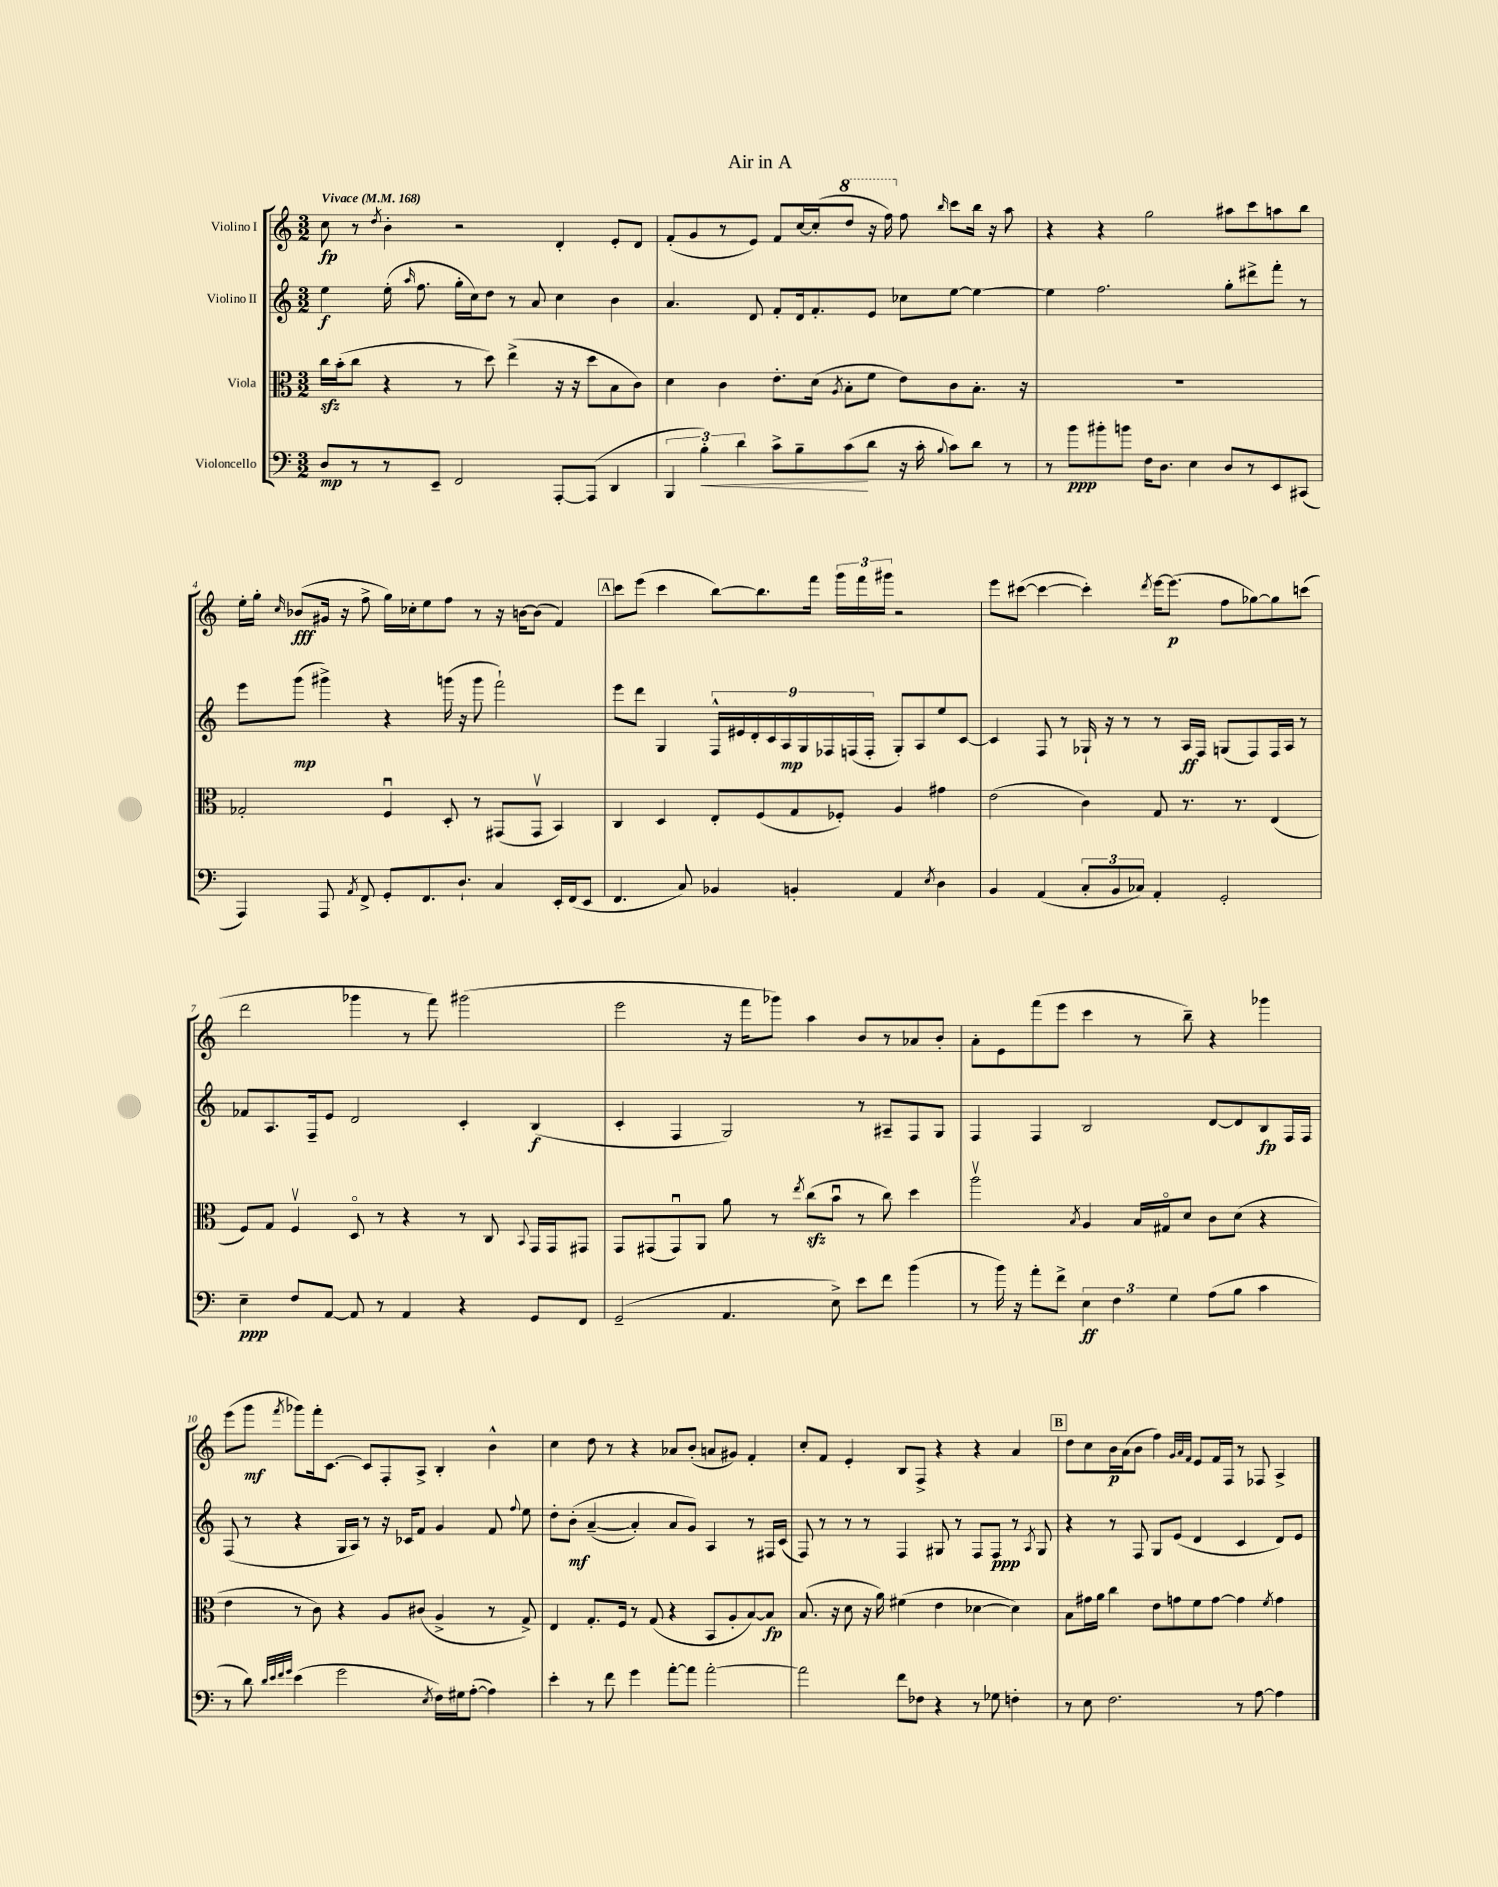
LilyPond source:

\header { title = "Air in A" }
<<
\new StaffGroup <<
\new Staff = "s0" \with { instrumentName = "Violino I" } {
    \clef treble \key c \major \numericTimeSignature \time 3/2 \tempo "Vivace" 4 = 168
    \autoBeamOff c''8\fp r8 \acciaccatura { d''8 } b'4-. r2 d'4-. e'8[-. d'8] |
    f'8[-.( g'8 r8 e'8]) f'8[ c''16~ c''16-.( \ottava #1 d'''8] r16 f'''16) \ottava #0 f''8 \grace { b''16 } c'''8[ b''16] r16 a''8 |
    r4 r4 g''2 ais''8[ c'''8 a''8 b''8] |
    e''16[-. g''16]-. \grace { c''16 } bes'8[\fff( gis'16] r16 f''8-> g''16[) ces''16-. e''8 f''8] r8 r16 b'16[~ b'8]( f'4) |
    \mark \markup { \box "A" } c'''8[ e'''8]( c'''4 b''8[~) b''8. f'''16] \tuplet 3/2 { g'''16[ f'''16 gis'''16] } r2 |
    e'''8[ cis'''8]~( cis'''4~ cis'''4-.) \acciaccatura { d'''8 } e'''16[~ e'''8.]\p( f''8[ ges''8~) ges''8 c'''8]( |
    d'''2 ges'''4 r8 f'''8) gis'''2( |
    e'''2 r16 f'''16[ ges'''8]) a''4 b'8[ r8 aes'8 b'8]-. |
    a'8[-. e'8 f'''8( e'''8] c'''4 r8 b''8--) r4 ges'''4 |
    e'''8[( g'''8]\mf \acciaccatura { f'''8 } ges'''8[) f'''16-. c'8.]~ c'8[ f8-. a8]-> b4-. b'4-^ |
    c''4 d''8 r8 r4 aes'8[ b'8]-.( a'8[ gis'8]) f'4-. |
    c''8[-. f'8] e'4-. b8[ f8]-> r4 r4 a'4 |
    \mark \markup { \box "B" } d''8[ c''8 b'16\p a'16( b'8] f''4) \grace { g'32[ a'32 f'32] } e'8[ f'16 f16] r8 fes8 a4-> \bar "|." |
}
\new Staff = "s1" \with { instrumentName = "Violino II" } {
    \clef treble \key c \major \numericTimeSignature \time 3/2
    \autoBeamOff e''4\f e''16-.( \grace { a''16 } f''8. g''16[-. c''16) d''8] r8 a'8 c''4 b'4 |
    a'4. d'8 f'8[-. d'16 f'8.-. e'8] ces''8[ e''8]~ e''4~ |
    e''4 f''2. g''8[-. dis'''8-> f'''8]-. r8 |
    e'''8[ g'''8]\mp( gis'''4->) r4 g'''16( r16 g'''8 f'''2-!) |
    \mark \markup { \box "A" } e'''8[ d'''8] g4 \tuplet 9/8 { f16[-^ eis'16 d'16-. c'16 a16\mp g16 fes16 f16( f16]-. } g8[-.) a8 e''8 c'8]~ |
    c'4 f8 r8 ges16-! r16 r8 r8 a16[\ff f16] g8[( f8) f16 a16] r8 |
    fes'8[ a8. f16-- e'8] d'2 c'4-. b4\f( |
    c'4-. f4 g2) r8 ais8[-- f8 g8] |
    f4 f4 b2 d'8[~ d'8 b8\fp f16 f16] |
    f8( r8 r4 g16[ a16]) r8 r16 ces'16[ f'8] g'4 f'8 \appoggiatura { f''8 } e''8 |
    d''8[-. b'8]-.\mf\( a'4~--( a'4-.) a'8[ g'8]\) a4 r8 fis16[ c'16]( |
    f8) r8 r8 r8 f4 gis8 r8 f8[ f8]\ppp r8 \acciaccatura { a8 } gis8 |
    \mark \markup { \box "B" } r4 r8 f8 g8[ e'8]( d'4 c'4 d'8[) e'8] \bar "|." |
}
\new Staff = "s2" \with { instrumentName = "Viola" } {
    \clef alto \key c \major \numericTimeSignature \time 3/2
    \autoBeamOff c''16[\sfz b'16-.( c''8] r4 r8 d''8) e''4->( r16 r16 d''8[ b8 c'8]) |
    d'4 c'4 e'8.[-. d'16]( \acciaccatura { a8 } b8[-. f'8] e'8[) c'8 b8.]-. r16 |
    R1. |
    ges2-. f4\downbow d8-. r8 gis,8[( gis,8]\upbow b,4) |
    \mark \markup { \box "A" } c4 d4 e8[-. f8( g8 fes8]-.) a4 gis'4 |
    e'2( c'4) g8 r8. r8. e4( |
    f8[) g8] f4\upbow d8\flageolet r8 r4 r8 c8 \appoggiatura { b,8 } g,16[ g,16 gis,8] |
    g,8[ gis,8( gis,8\downbow) a,8] a'8 r8 \acciaccatura { e''8 } c''8[\sfz( b'8]\downbow r8 c''8) d''4 |
    a''2\upbow \acciaccatura { b8 } a4 b16[ gis16\flageolet d'8] c'8[ d'8]( r4 |
    e'4 r8 c'8) r4 a8[ cis'8]( a4-> r8 g8->) |
    e4 g8.[-. f16] r8 g8( r4 b,8[ a8-. b8~) b8]\fp |
    b8.( r16 d'8 r16 a'16) fis'4( e'4 des'4~ des'4) |
    \mark \markup { \box "B" } b8[ gis'16 a'16] c''4 e'8[ g'8 f'8 g'8]~ g'4 \acciaccatura { f'8 } g'4 \bar "|." |
}
\new Staff = "s3" \with { instrumentName = "Violoncello" } {
    \clef bass \key c \major \numericTimeSignature \time 3/2
    \autoBeamOff d8[\mp r8 r8 e,8]-- f,2 a,,8[~-. a,,8]( d,4 |
    \tuplet 3/2 { b,,4 b4-.\<) d'4 } c'8[-> b8-- c'8\!( d'8] r16 c'16-. \appoggiatura { b8 } c'8[) d'8] r8 |
    r8 b'8[\ppp bis'8-. b'8] f16[ d8.] e4 d8[ r8 e,8 cis,8]( |
    a,,4) a,,8 \acciaccatura { a,8 } f,8-> g,8[-. f,8. d8.]-! c4 e,16[-. f,16( e,8] |
    \mark \markup { \box "A" } f,4. c8) bes,4 b,4-. a,4 \acciaccatura { e8 } d4 |
    b,4 a,4( \tuplet 3/2 { c8[-. b,8 ces8]) } a,4-. g,2-. |
    e4--\ppp f8[ a,8]~ a,8 r8 a,4 r4 g,8[ f,8] |
    g,2--( a,4. e8->) e'8[ f'8] b'4( |
    r8 b'16) r16 a'8[-. f'8]-> \tuplet 3/2 { e4\ff f4 g4 } a8[( b8] c'4 |
    r8 d'8) \grace { d'32[ e'32 f'32 g'32] } e'4( g'2 \acciaccatura { e8 } f16[) gis16 a8]~-.( a4) |
    e'4-. r8 f'8 g'4 a'8[~-. a'8] a'2~-. |
    a'2 f'8[ fes8] r4 r8 ges8 f4-. |
    \mark \markup { \box "B" } r8 e8 f2. r8 a8~ a4 \bar "|." |
}
>>
>>
